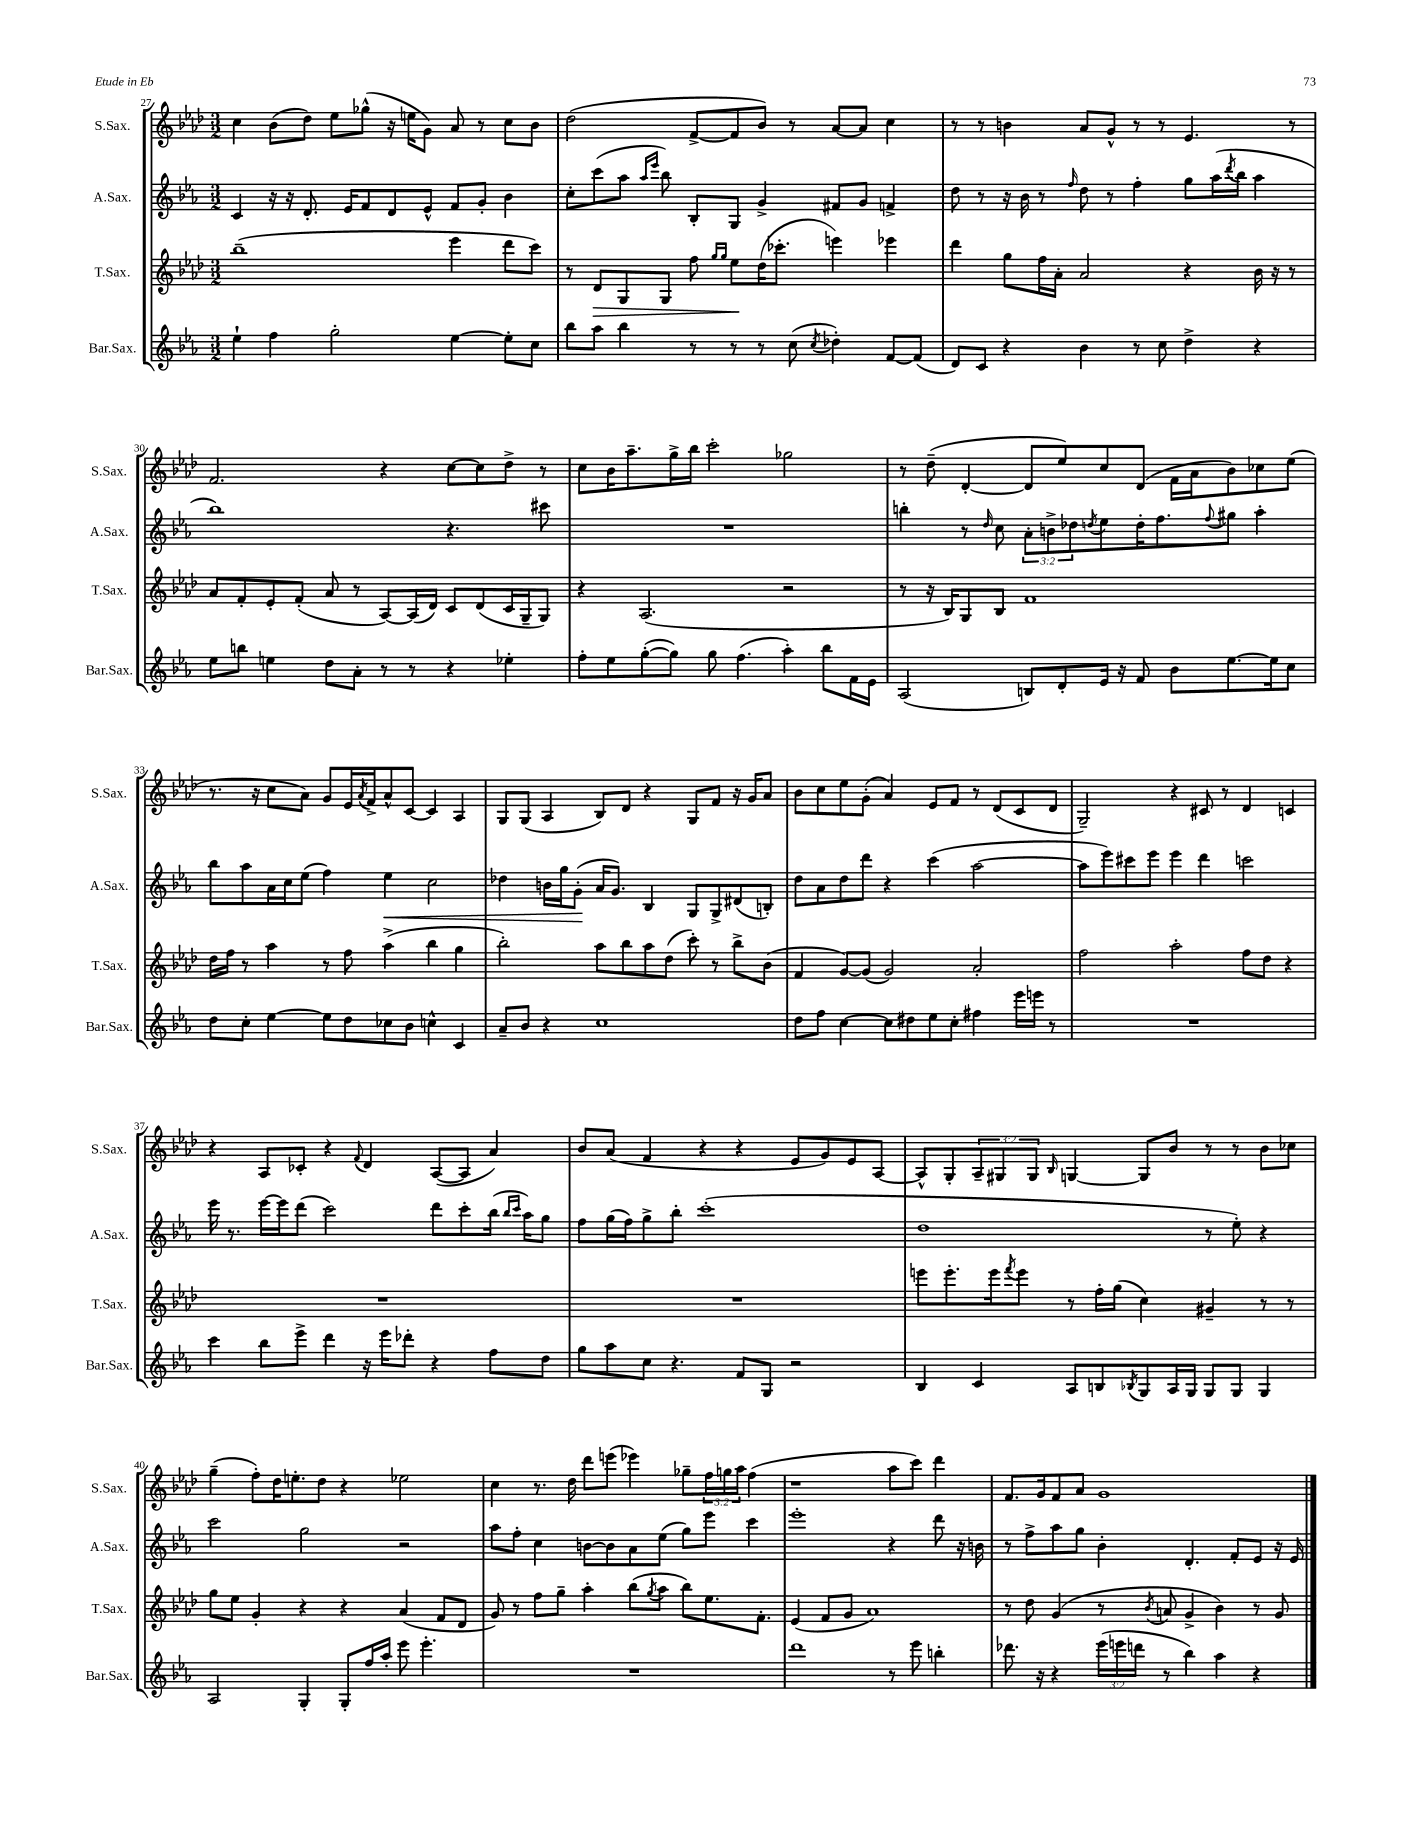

**kern	**kern	**kern	**kern
*staff4	*staff3	*staff2	*staff1
*clefG2	*clefG2	*clefG2	*clefG2
*k[b-e-a-]	*k[b-e-a-d-]	*k[b-e-a-]	*k[b-e-a-d-]
*M3/2	*M3/2	*M3/2	*M3/2
4ee-`	(1bb-~	4c	4cc
4ff	.	16r	(8b-
.	.	16r	.
.	.	8.d'	8dd-)
2gg'	.	.	8ee-
.	.	16e-	.
.	.	8f	(8gg-^^
.	.	8d	16r
.	.	.	16ee
.	.	8e-^^	8g)
[4ee-	4eee-	8f	8a-
.	.	8g'	8r
8ee-']	8ddd-	4b-	8cc
8cc	8ccc)	.	8b-
=	=	=	=
8bb-	8r	8cc'	(2dd-
8aa-	8d-	(8ccc	.
4bb-	8G	8aa-	.
.	.	16qqaa-	.
.	.	16qqeee-	.
.	8G	8bb-)	.
8r	8ff	8B-'	[8f^
.	16qqgg	.	.
.	16qqgg	.	.
8r	8ee-	8G	8f]
8r	(16dd-	4g^	8b-)
.	8.ccc-'	.	.
(8cc	.	.	8r
8qcc	.	.	.
4dd-')	4eee)	8f#	[8a-
.	.	8g	8a-]
[8f	4eee-	4f^	4cc
(8f]	.	.	.
=	=	=	=
8d)	4ddd-	8dd	8r
8c	.	8r	8r
4r	8gg	16r	4b
.	.	16b-	.
.	16ff	8r	.
.	16a-'	.	.
.	.	16qqff	.
4b-	2a-	8dd	8a-
.	.	8r	8g^^
8r	.	4ff'	8r
8cc	.	.	8r
4dd^	4r	8gg	4.e-
.	.	(16aa-	.
.	.	8qddd	.
.	.	16bb-	.
4r	16b-	4aa-	.
.	16r	.	.
.	8r	.	8r
=	=	=	=
8ee-	8a-	1bb-)	2.f
8bb	8f'	.	.
4ee	8e-'	.	.
.	(8f'	.	.
8dd	8a-	.	.
8a-'	8r	.	.
8r	[8A-)	.	4r
8r	(16A-]	.	.
.	16d-)	.	.
4r	8c	4.r	[8cc
.	(8d-	.	8cc]
4ee-'	16c	.	8dd-^
.	16G~	.	.
.	8G)	8ccc#	8r
=	=	=	=
8ff'	4r	1.r	8cc
8ee-	.	.	16b-
.	.	.	8.aa-~
([8gg'	(2.A-	.	.
8gg])	.	.	16gg^
.	.	.	16bb-
8gg	.	.	2ccc'
(4.ff	.	.	.
4aa-')	2r	.	2gg-
8bb-	.	.	.
16f	.	.	.
16e-	.	.	.
=	=	=	=
(2A-	8r	4bb'	8r
.	16r	.	(8dd-~
.	16B-)	.	.
.	8G	8r	[4d-'
.	.	16qqdd	.
.	8B-	8cc	.
8B)	1f	12a-'	8d-]
.	.	12b^	.
8d'	.	.	8ee-)
.	.	12dd-	.
.	.	8qdd	.
16e-	.	8ee-	8cc
16r	.	.	.
8f	.	16dd'	(8d-
.	.	8.ff	.
8b-	.	.	16f
.	.	.	16a-
.	.	8qqff	.
[8.ee-	.	8gg#	8b-)
.	.	4aa-'	8cc-
16ee-]	.	.	.
8cc	.	.	(8ee-
=	=	=	=
8dd	16dd-	8bb-	8.r
.	16ff	.	.
8cc'	8r	8aa-	.
.	.	.	16r
[4ee-	4aa-	16a-	8cc
.	.	16cc	.
.	.	(8ee-	8a-)
8ee-]	8r	4ff)	8g
8dd	8ff	.	16e-
.	.	.	8qa-
.	.	.	16f^
8cc-	(4aa-^	4ee-	8a-^^
8b-	.	.	[8c
4cc^^	4bb-	2cc	4c]
4c	4gg	.	4A-
=	=	=	=
8a-~	2bb-')	4dd-	8G
8b-	.	.	(8G
4r	.	16b	4A-
.	.	16gg	.
.	.	(8g'	.
1cc	8aa-	16a-	8B-)
.	.	8.g)	.
.	8bb-	.	8d-
.	8aa-	4B-	4r
.	(8dd-	.	.
.	8ccc')	8G	8G
.	8r	8G^	8f
.	8bb-^	(8d#	16r
.	.	.	16g
.	(8b-	8B')	8a-
=	=	=	=
8dd	4f	8dd	8b-
8ff	.	8a-	8cc
[4cc	[8g)	8dd	8ee-
.	(8g]	8ddd	(8g'
8cc]	2g)	4r	4a-)
8dd#	.	.	.
8ee-	.	(4ccc	8e-
8cc'	.	.	8f
4ff#	2a-'	[2aa-	8r
.	.	.	(8d-
16eee-	.	.	8c
16eee	.	.	.
8r	.	.	8d-
=	=	=	=
1.r	2ff	8aa-]	2G~)
.	.	8eee-)	.
.	.	8ccc#	.
.	.	8eee-	.
.	2aa-'	4eee-	4r
.	.	4ddd	8c#
.	.	.	8r
.	8ff	2ccc	4d-
.	8dd-	.	.
.	4r	.	4c
=	=	=	=
4ccc	1.r	16eee-	4r
.	.	8.r	.
8bb-	.	[16eee-	8A-
.	.	16eee-]	.
8eee-^	.	(8ddd	8c-'
4ddd	.	2ccc)	4r
.	.	.	8qqf
16r	.	.	4d-
16eee-	.	.	.
8ddd-'	.	.	.
4r	.	8ddd	([8A-
.	.	8ccc'	8A-]
8ff	.	(16bb-	4a-)
.	.	16qqbb-	.
.	.	16qqccc	.
.	.	16aa-)	.
8dd	.	8gg	.
=	=	=	=
8gg	1.r	8ff	8b-
8aa-	.	(16gg	(8a-
.	.	16ff)	.
8cc	.	8gg^	4f
4.r	.	8bb-'	.
.	.	(1ccc'	4r
8f	.	.	4r
8G	.	.	.
2r	.	.	8e-
.	.	.	8g)
.	.	.	8e-
.	.	.	[8A-
=	=	=	=
4B-	8eee	1dd	8A-^^]
.	8.eee'	.	8G'
4c	.	.	12A-~
.	16eee	.	.
.	.	.	12G#
.	8qfff	.	.
.	8eee	.	.
.	.	.	12G#
.	.	.	16qqB-
8A-	8r	.	[4G
8B	16ff'	.	.
.	(16gg	.	.
8qB-	.	.	.
8G	4cc)	.	8G]
16A-	.	.	8b-
16G	.	.	.
8G	4g#~	8r	8r
8G	.	8ee-')	8r
4G	8r	4r	8b-
.	8r	.	8cc-
=	=	=	=
2A-	8gg	2ccc	(4gg~
.	8ee-	.	.
.	4g'	.	8ff')
.	.	.	16dd-
.	.	.	8.ee'
4G'	4r	2gg	.
.	.	.	8dd-
8G'	4r	.	4r
16ff	.	.	.
16aa-'	.	.	.
8eee-	(4a-	2r	2ee-
4.eee-'	.	.	.
.	8f	.	.
.	8d-	.	.
=	=	=	=
1.r	8g)	8aa-	4cc
.	8r	8ff'	.
.	8ff	4cc	8.r
.	8gg~	.	.
.	.	.	16dd-
.	4aa-'	[8b	8ddd-
.	.	8b]	(8eee
.	(8bb-	8a-	4eee-)
.	8qgg	.	.
.	8aa-	(8ee-	.
.	8bb-)	8gg)	8gg-~
.	8.ee-	8eee-	24ff
.	.	.	24gg
.	.	.	24aa-
.	.	4ccc	(4ff
.	8.f'	.	.
=	=	=	=
1ddd	(4e-	1eee-'	1r
.	8f	.	.
.	8g	.	.
.	1a-)	.	.
8r	.	4r	8aa-
8eee-	.	.	8ccc)
4bb'	.	8ddd	4ddd-
.	.	16r	.
.	.	16b	.
=	=	=	=
8.ddd-	8r	8r	8.f
.	8dd-	8ff^	.
16r	.	.	16g
4r	(4g	8aa-	8f
.	.	8gg	8a-
(24eee-	8r	4b-'	1g
24eee	.	.	.
24ddd	.	.	.
.	8qb-	.	.
8r	8a	.	.
4bb-)	4g^	4.d'	.
4aa-	4b-)	.	.
.	.	8f'	.
4r	8r	8e-	.
.	8g	16r	.
.	.	16e-	.
==	==	==	==
*-	*-	*-	*-
